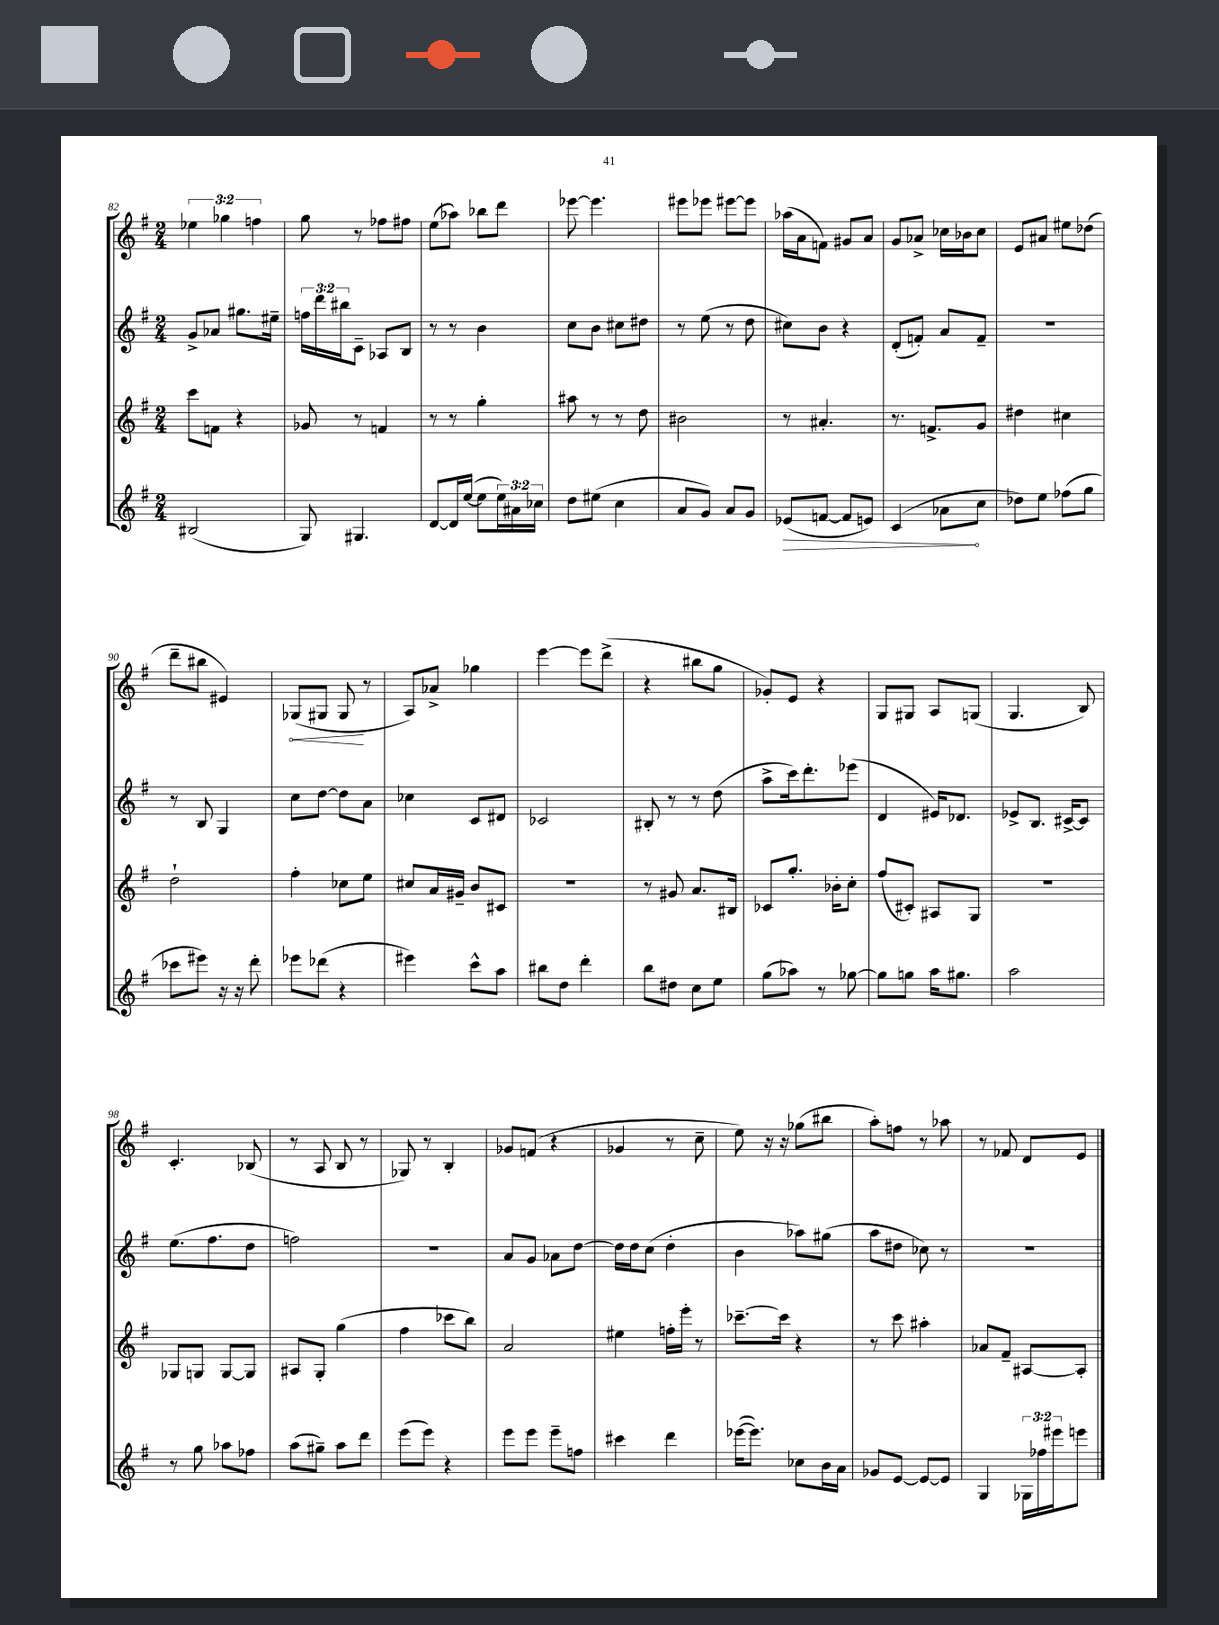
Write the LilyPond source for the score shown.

<<
\new StaffGroup <<
\new Staff = "s0" {
    \clef treble \key g \major \numericTimeSignature \time 2/4 \override Staff.TupletNumber.text = #tuplet-number::calc-fraction-text
    \tuplet 3/2 { ees''4 ges''4 f''4 } |
    g''8 r8 fes''8 fis''8 |
    e''8( aes''8) bes''8 d'''8 |
    ees'''8~ ees'''4. |
    eis'''8 ees'''8 eis'''8~ eis'''8 |
    aes''16( a'16 f'8) gis'8 a'8 |
    g'8 aes'8-> ces''16 bes'16 ces''8 |
    e'8 ais'8 eis''8 des''8( |
    d'''8-- bis''8 eis'4) |
    \once \override Hairpin.circled-tip = ##t ges8\<( gis8 gis8\! r8 |
    a8) aes'8-> ges''4 |
    e'''4~ e'''8 d'''8->( |
    r4 bis''8 g''8 |
    ges'8-.) e'8 r4 |
    g8 gis8 a8 g8( |
    g4. b8) |
    c'4.-. bes8( |
    r8 a8 b8 r8 |
    ges8) r8 b4-. |
    ges'8 f'8( r4 |
    ges'4 r8 c''8-- |
    e''8) r16 r16 ges''8( bis''8 |
    a''8-.) f''8 r8 aes''8 |
    r8 fes'8 d'8 e'8 \bar "|." |
}
\new Staff = "s1" {
    \clef treble \key g \major \numericTimeSignature \time 2/4 \override Staff.TupletNumber.text = #tuplet-number::calc-fraction-text
    g'8-> aes'8 gis''8. eis''16-- |
    \tuplet 3/2 { f''16 d'''16 bis''16 } c'8-- aes8 b8 |
    r8 r8 b'4 |
    c''8 b'8 cis''8 dis''8 |
    r8 e''8( r8 d''8 |
    cis''8) b'8 r4 |
    d'8-.( f'8-.) a'8 f'8-- |
    r2 |
    r8 b8 g4 |
    c''8 d''8~ d''8 a'8 |
    ces''4 c'8 dis'8 |
    ces'2 |
    bis8-. r8 r8 d''8( |
    a''8-> c'''16) d'''8.-. ees'''8( |
    d'4 eis'16) des'8. |
    ees'8-> b8. cis'16~-> cis'8 |
    e''8.( fis''8. d''8 |
    f''2) |
    r2 |
    a'8 g'8 aes'8 d''8~ |
    d''16 d''16 c''8( d''4-. |
    b'4 aes''8) gis''8( |
    a''8 dis''8 ces''8) r8 |
    R2 \bar "|." |
}
\new Staff = "s2" {
    \clef treble \key g \major \numericTimeSignature \time 2/4
    c'''8 f'8 r4 |
    ges'8 r8 f'4 |
    r8 r8 g''4-. |
    ais''8 r8 r8 d''8 |
    bis'2 |
    r8 ais'4.-. |
    r8. f'8.-> g'8 |
    dis''4 cis''4 |
    d''2-! |
    fis''4-. ces''8 e''8 |
    cis''8 a'16 gis'16-- b'8 cis'8 |
    r2 |
    r8 gis'8 a'8. bis16 |
    ces'8 g''8.-. bes'16-. c''8-. |
    fis''8( cis'8-.) ais8 g8 |
    R2 |
    ges8 g8 g8~ g8 |
    ais8 g8-. g''4( |
    fis''4 ces'''8 b''8) |
    a'2 |
    eis''4 f''16-. e'''16-. r8 |
    ces'''8.~-- ces'''16 r4 |
    r8 c'''8 ais''4-. |
    aes'8 fis'8-- ais8~ ais8-. \bar "|." |
}
\new Staff = "s3" {
    \clef treble \key g \major \numericTimeSignature \time 2/4 \override Staff.TupletNumber.text = #tuplet-number::calc-fraction-text
    bis2( |
    g8) gis4. |
    d'8~ d'16 e''16~( e''8 \tuplet 3/2 { e''16) ais'16 ces''16 } |
    d''8 eis''8( c''4 |
    a'8 g'8) a'8 g'8 |
    \once \override Hairpin.circled-tip = ##t ees'8\>( f'8~ f'8 e'8) |
    c'4( aes'8\! c''8 |
    des''8) e''8 fes''8( g''8 |
    ces'''8 eis'''8) r16 r16 d'''8-. |
    ees'''8 des'''8( r4 |
    eis'''4) c'''8-^ a''8 |
    bis''8 d''8 d'''4-. |
    b''8 dis''8 c''8 e''8 |
    g''8( aes''8) r8 ges''8~ |
    ges''8 g''8 a''16 gis''8. |
    a''2 |
    r8 g''8 aes''8 fes''8 |
    a''8( gis''8--) a''8 d'''8 |
    e'''8( e'''8) r4 |
    e'''8 e'''8 e'''8-- f''8 |
    cis'''4 d'''4 |
    ees'''16~( ees'''8.) ces''8 b'16 a'16 |
    ges'8 e'8~ e'8~ e'8 |
    g4 \tuplet 3/2 { ges16 fes''16 eis'''16 } e'''8 \bar "|." |
}
>>
>>
\layout { \context { \Score currentBarNumber = #82 } }
